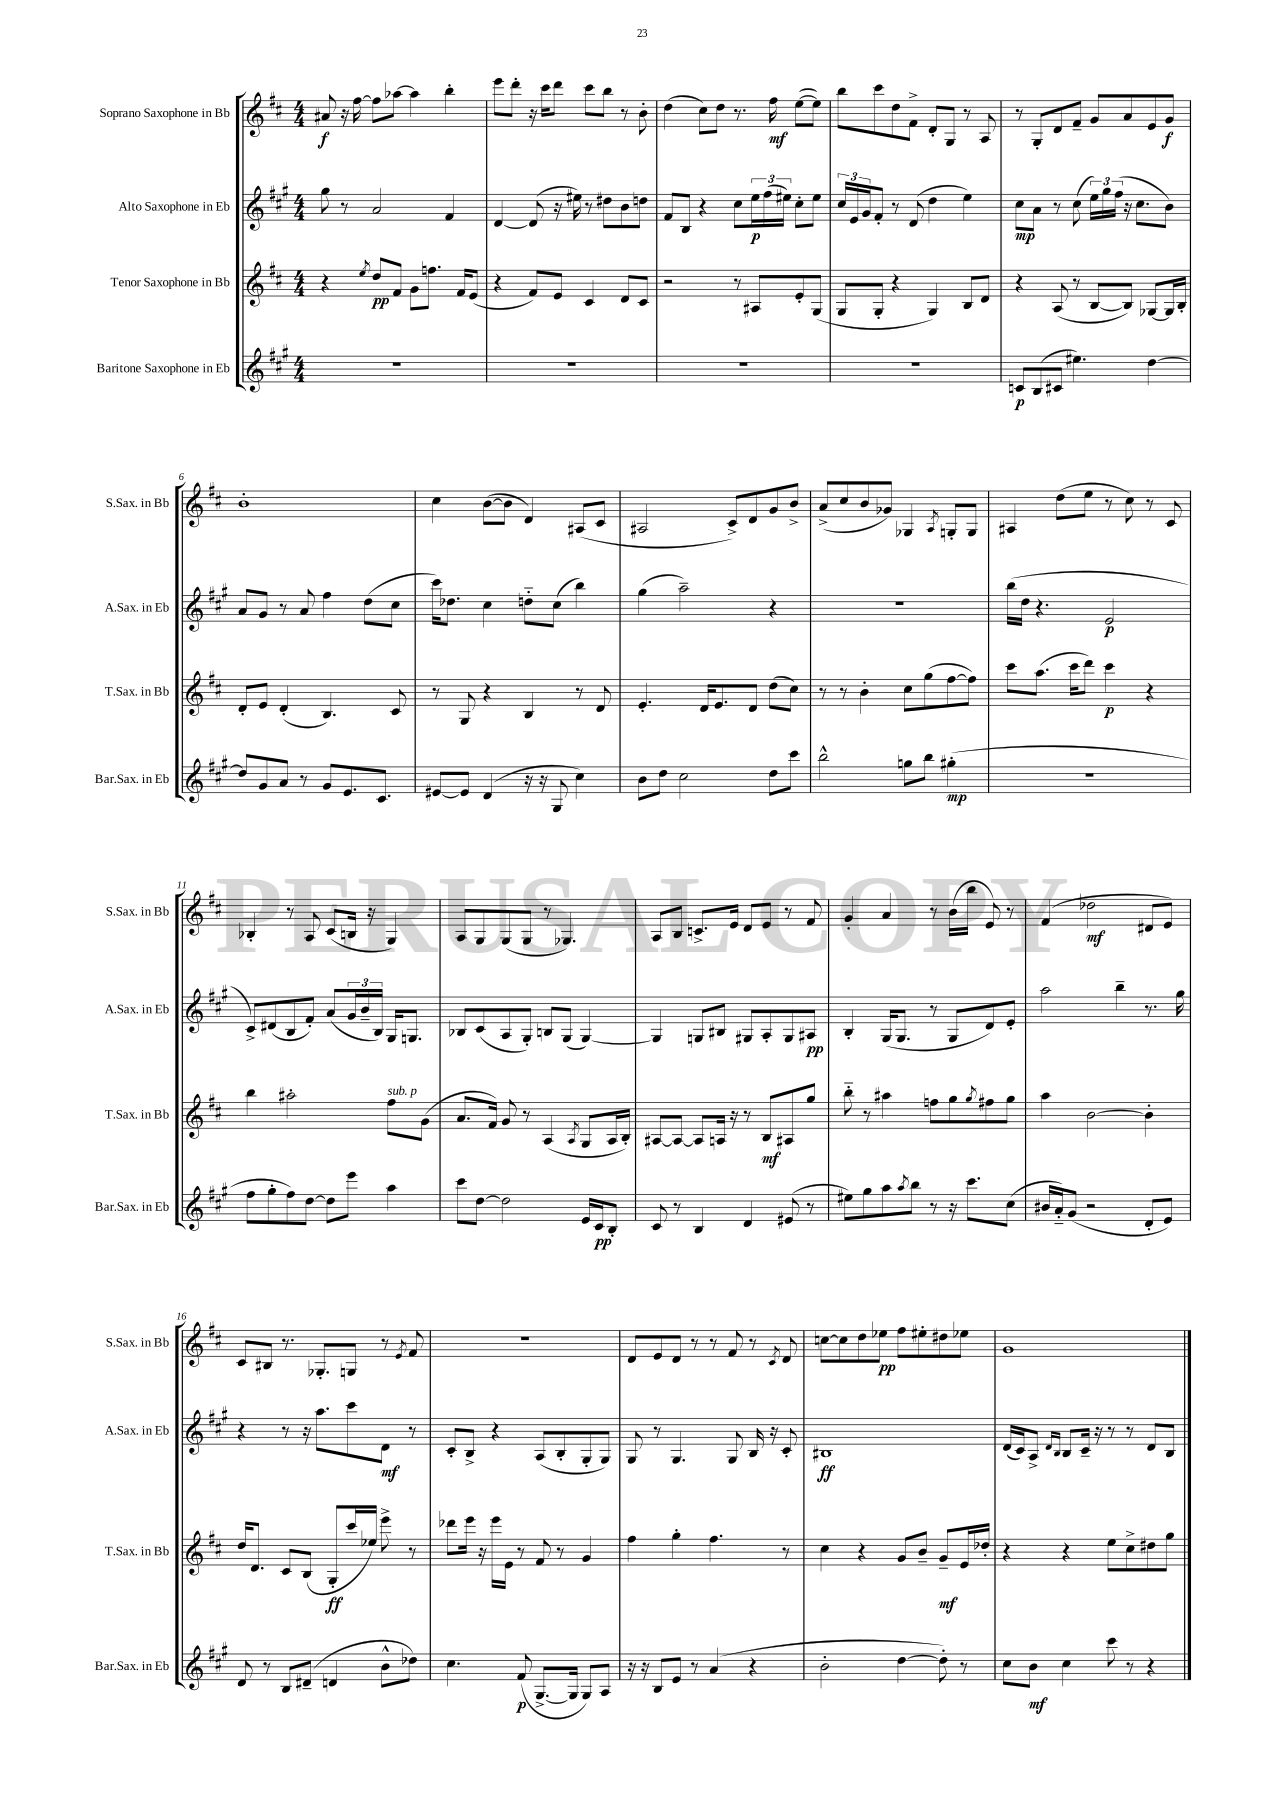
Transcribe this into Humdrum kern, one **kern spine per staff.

**kern	**kern	**kern	**kern
*staff4	*staff3	*staff2	*staff1
*clefG2	*clefG2	*clefG2	*clefG2
*k[f#c#g#]	*k[f#c#]	*k[f#c#g#]	*k[f#c#]
*M4/4	*M4/4	*M4/4	*M4/4
1r	4r	8gg#	8a#
.	.	8r	16r
.	.	.	[16ff#
.	8qee	.	.
.	8dd	2a	8ff#]
.	8f#	.	[8aa-
.	8g	.	4aa-]
.	8.ff	.	.
.	.	4f#	4bb'
.	16f#	.	.
.	(8e	.	.
=	=	=	=
1r	4r	[4d	8eee
.	.	.	8ddd'
.	8f#)	(8d]	16r
.	.	.	16ccc#
.	8e	16r	8ddd
.	.	16ee#)	.
.	4c#	8r	8ccc#
.	.	8dd#	8bb
.	8d	8b	8r
.	8c#	8dd	8b'
=	=	=	=
1r	2r	8f#	(4dd
.	.	8B	.
.	.	4r	8cc#)
.	.	.	8dd
.	8r	8cc#	8.r
.	8A#	24ee	.
.	.	(24ff#	.
.	.	.	16ff#
.	.	24ee#)	.
.	8e'	8cc#'	([8ee
.	(8G	8ee#	8ee])
=	=	=	=
1r	8G	24cc#	8bb
.	.	24e	.
.	.	24g#	.
.	8G'	8f#'	8ccc#
.	4r	8r	8dd
.	.	(8d	8f#^
.	4G)	4dd	8d'
.	.	.	8G
.	8B	4ee)	8r
.	8d	.	8A
=	=	=	=
8c	4r	8cc#	8r
(8B	.	8a	8G'
8c#	(8A	8r	8d
4.ee#)	8r	(8cc#	8f#~
.	[8B	24ee)	8g
.	.	24gg#	.
.	.	(24ff#	.
.	8B])	16r	8a
.	.	8.cc#	.
[4dd	[8G-	.	8e
.	16G-]	8b)	8g
.	16B'	.	.
=	=	=	=
8dd]	8d'	8a	1b'
8g#	8e	8g#	.
8a	(4d'	8r	.
8r	.	8a	.
8g#	4.B)	4ff#	.
8.e	.	.	.
.	.	(8dd	.
8.c#	.	.	.
.	8c#	8cc#	.
=	=	=	=
[8e#	8r	16ccc#)	4cc#
.	.	8.dd-	.
8e#]	8G	.	.
(4d	4r	4cc#	([8b
.	.	.	8b]
16r	4B	8dd'~	4d)
16r	.	.	.
8G#	.	(8cc#	.
4cc#)	8r	4bb)	(8A#
.	8d	.	8c#
=	=	=	=
8b	4.e'	(4gg#	2A#
8dd	.	.	.
2cc#	.	2aa~)	.
.	16d	.	.
.	8.e	.	.
.	.	.	8c#^)
.	8d	.	8d
8dd	(8dd	4r	8g
8ccc#	8cc#)	.	8b^
=	=	=	=
2bb^^	8r	1r	(8a^
.	8r	.	8cc#
.	4b'	.	8b
.	.	.	8g-)
8gg	8cc#	.	4G-
8bb	(8gg	.	.
.	.	.	8qA
(4gg#'	[8ff#	.	8G'
.	8ff#])	.	8G
=	=	=	=
1r	8ccc#	(16bb	4A#
.	.	16dd	.
.	(8.aa	4.r	.
.	.	.	(8dd
.	16ccc#	.	.
.	8ddd)	.	8ee
.	4ccc#	2e	8r
.	.	.	8cc#)
.	4r	.	8r
.	.	.	8c#
=	=	=	=
8ff#	4bb	8c#^)	4B-'
8gg#'	.	(8d#	.
8ff#)	2aa#'	8B	8r
[8dd	.	8f#')	8A
8dd]	.	(8a	(8c#
8eee	.	24g#	16B
.	.	24b~	.
.	.	.	16r
.	.	24B)	.
4aa	8ff#	16G#	4G)
.	.	8.G	.
.	(8g	.	.
=	=	=	=
8ccc#	8.a	8B-	8A
[8dd	.	(8c#	8G
.	16f#)	.	.
2dd]	8g	8A	(8G
.	8r	8G#')	8G
.	(4A	8B	8r
.	.	(8G#	4.G-)
.	8qA	.	.
16e	8G	[4G#)	.
16c#	.	.	.
8B'	16A	.	.
.	16B')	.	.
=	=	=	=
8c#	[8A#	4G#]	8A
8r	8A#_	.	8B
4B	8A#]	8G	8.c^
.	16A	8B#	.
.	16r	.	16e
4d	8r	8G#	8d
.	8B	8A'	8e
(8e#	8A#	8G#	8r
8r	8gg	8A#	8f#
=	=	=	=
8ee#)	8bb'~	4B'	4g'
8gg#	8r	.	.
8aa	4aa#	(16G#	4a
.	.	8.G#	.
8qaa	.	.	.
8bb	.	.	.
8r	8ff	8r	8r
16r	8gg	8G#	(16b
8.ccc#	.	.	16bb
.	8qgg	.	.
.	8ff#	8d)	8e)
(8cc#	8gg	8e'	8r
=	=	=	=
16b#	4aa	2aa	(4f#
16a'~)	.	.	.
(8g#	.	.	.
2r	[2b	.	2dd-
.	.	4bb~	.
8d'	4b']	8.r	8d#
8e)	.	.	8e)
.	.	16gg#	.
=	=	=	=
8d	16dd	4r	8c#
.	8.d	.	.
8r	.	.	8B#
8B	8c#	8r	8.r
(8d#~	(8B	16r	.
.	.	8.aa	8.G-'
4d	8G'	.	.
.	16ccc#	8ccc#	8G
.	16ee-)	.	.
8b^^	8eee^	8d	8r
.	.	.	8qe
8dd-)	8r	8r	8f#
=	=	=	=
4.cc#	8ddd-	8c#'	1r
.	16eee	8B^	.
.	16r	.	.
.	16eee	4r	.
.	16e	.	.
(8f#	8r	.	.
[8.G#^	8f#	(8A	.
.	8r	8B'	.
16G#]	.	.	.
8G#)	4g	8G#'	.
8A	.	8G#)	.
=	=	=	=
16r	4ff#	8G#	8d
16r	.	.	.
8B	.	8r	8e
8e	4gg'	4.G#	8d
8r	.	.	8r
(4a	4.ff#	.	8r
.	.	8G#	8f#
4r	.	16B	8r
.	.	16r	.
.	.	.	8qc#
.	8r	8c#'	8d
=	=	=	=
2b'	4cc#	1B#	[8cc
.	.	.	8cc]
.	4r	.	8dd
.	.	.	8ee-
[4dd	8g	.	8ff#
.	8b~	.	8ee#'
8dd'])	8g~	.	8dd#
8r	16e	.	8ee-
.	16dd-'	.	.
=	=	=	=
8cc#	4r	(16d	1g
.	.	16c#)	.
8b	.	8A^	.
.	.	16qqd	.
.	.	16qqB	.
4cc#	4r	8B	.
.	.	16c#~	.
.	.	16r	.
8ccc#	8ee	8r	.
8r	8cc#^	8r	.
4r	8dd#	8d	.
.	8gg	8B	.
==	==	==	==
*-	*-	*-	*-
